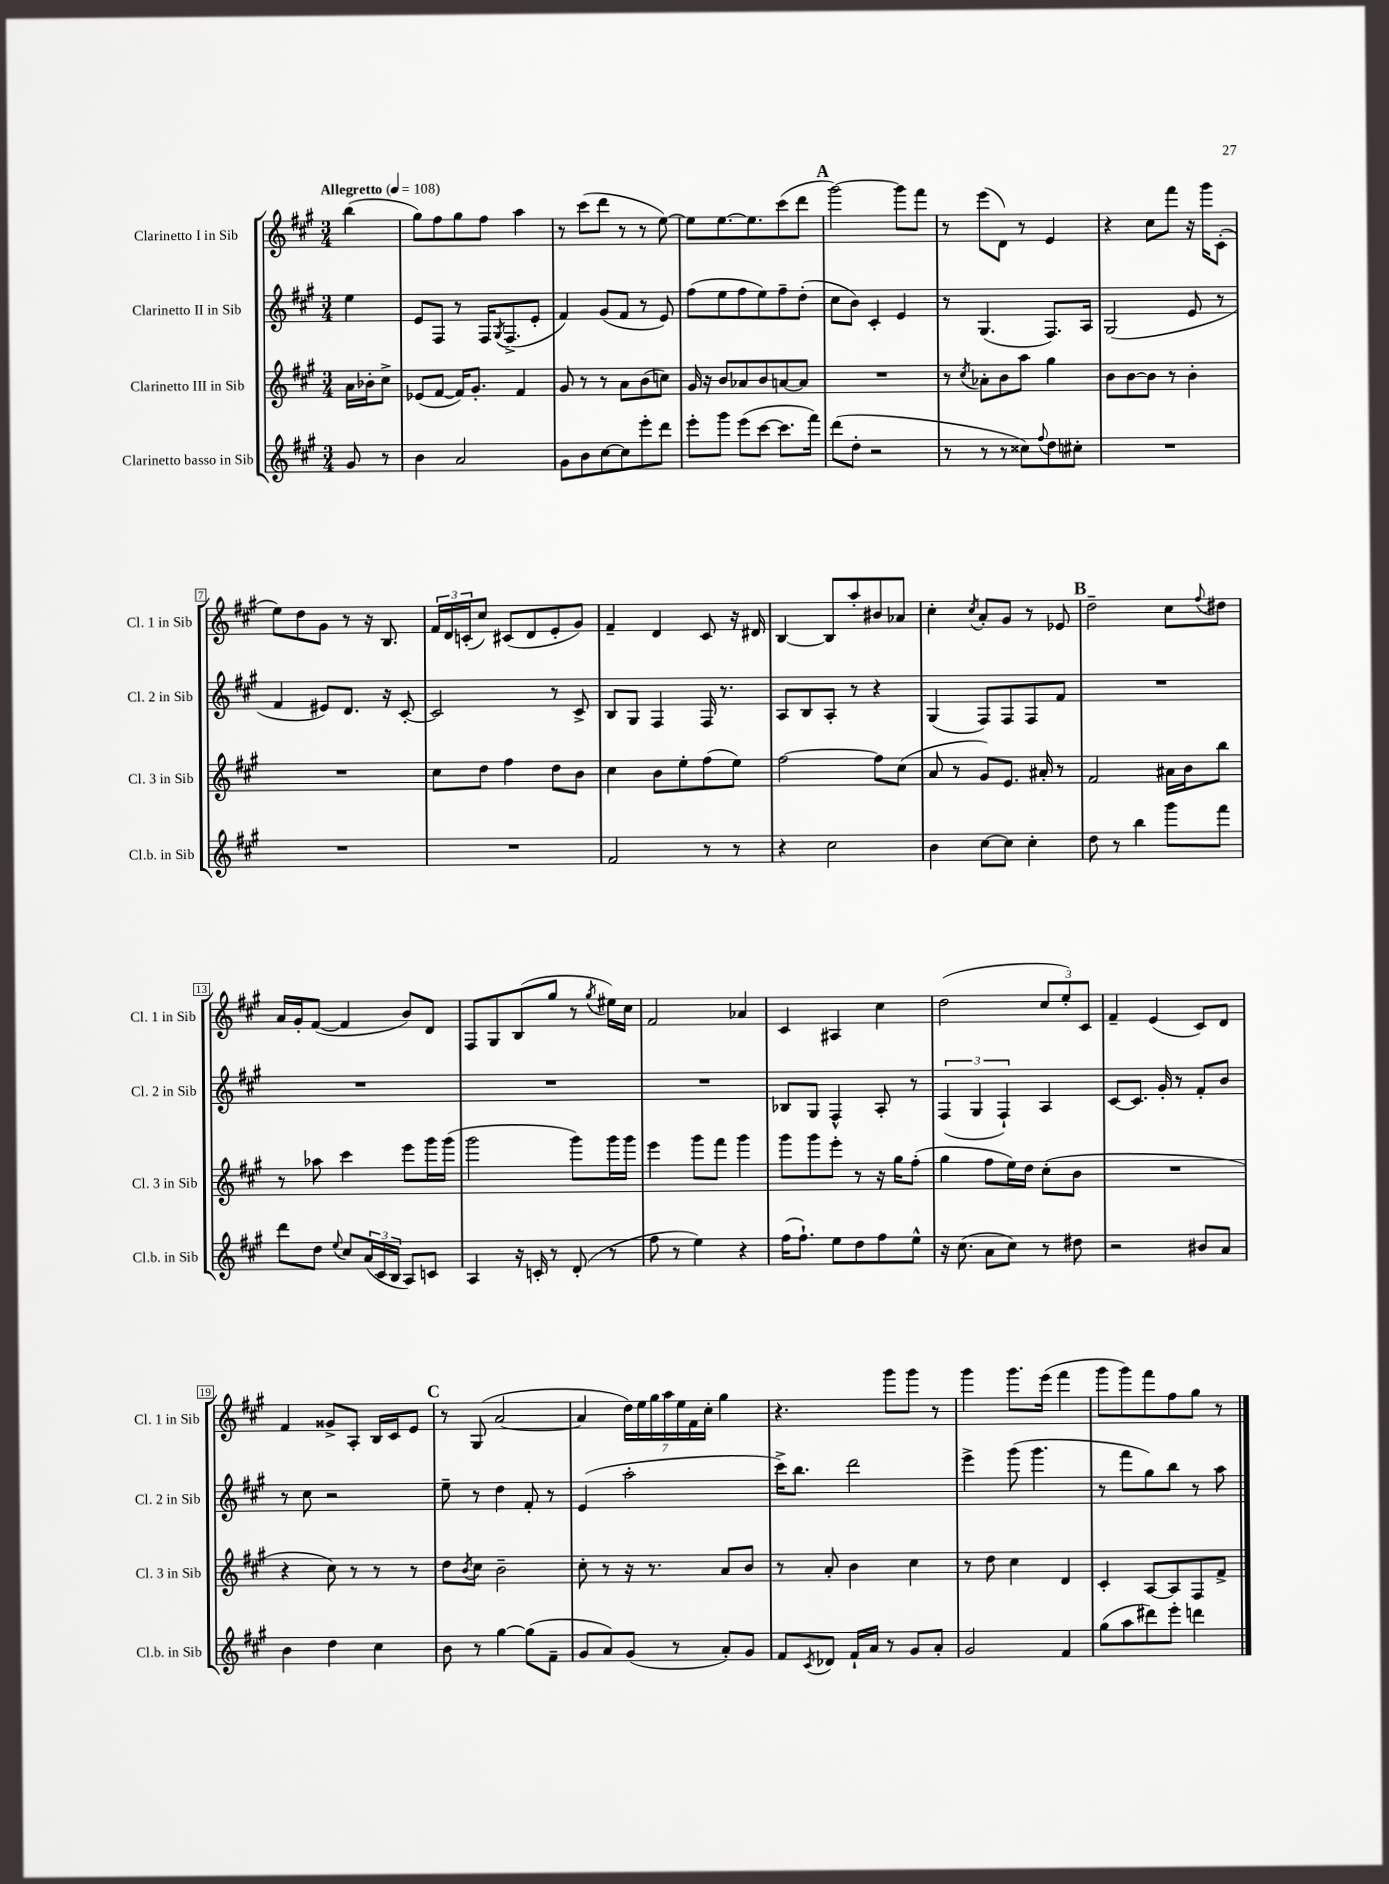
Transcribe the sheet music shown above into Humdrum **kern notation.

**kern	**kern	**kern	**kern
*staff4	*staff3	*staff2	*staff1
*clefG2	*clefG2	*clefG2	*clefG2
*k[f#c#g#]	*k[f#c#g#]	*k[f#c#g#]	*k[f#c#g#]
*M3/4	*M3/4	*M3/4	*M3/4
*MM108	*MM108	*MM108	*MM108
8g#	16a	4ee	(4bb
.	16b-'	.	.
8r	8cc#^	.	.
=	=	=	=
4b	(8e-	8e	8gg#)
.	[8f#	8F#	8ff#
2a	16f#])	8r	8gg#
.	8.g#'	.	.
.	.	16F#	8ff#
.	.	8qG#	.
.	.	(8.F#^	.
.	4f#	.	4aa
.	.	8e'	.
=	=	=	=
8g#	8g#	4f#)	8r
8b	8r	.	(8ccc#
[8cc#	8r	(8g#	8ddd
8cc#]	8a	8f#	8r
8eee'	(8b	8r	8r
8ddd	8cc)	8e)	[8ee)
=	=	=	=
8eee'	16g#	(8ff#	8ee]
.	16r	.	.
8ggg#	8b	8ee	[8.ee
(8eee	8a-	8ff#	.
.	.	.	8.ee]
[8ccc#	8b	8ee)	.
8.ccc#]	[8a	8ff#~	(8ccc#
.	8a]	(8dd'	8ddd
16fff#)	.	.	.
=	=	=	=
(8ddd	2.r	8cc#	[2ggg#)
8dd'	.	8b)	.
2r	.	4c#'	.
.	.	4e	8ggg#]
.	.	.	8fff#
=	=	=	=
8r	8r	8r	8r
.	8qcc#	.	.
8r	8a-'	(4.G#	(8eee
8r	8b	.	8d)
8cc##)	8aa	.	8r
8qqff#	.	.	.
8dd	4gg#	8.F#)	4e
8cc#'	.	.	.
.	.	16A	.
=	=	=	=
2.r	8b	(2G#	4r
.	[8b	.	.
.	8b]	.	8cc#
.	8r	.	8fff#
.	4b'	8e	16r
.	.	.	16ggg#
.	.	8r	(8c#'
=	=	=	=
2.r	2.r	4f#	8ee)
.	.	.	8dd
.	.	8e#)	8g#
.	.	8.d	8r
.	.	.	16r
.	.	16r	8.B
.	.	[8c#'	.
=	=	=	=
2.r	8cc#	2c#]	24f#
.	.	.	24d
.	.	.	(24c'
.	8dd	.	8cc#)
.	4ff#	.	(8c#
.	.	.	8d
.	8dd	8r	8e'
.	8b	8c#^	8g#)
=	=	=	=
2f#	4cc#	8B	4f#~
.	.	8G#	.
.	8b	4F#	4d
.	8ee'	.	.
8r	(8ff#	16F#	8c#
.	.	8.r	.
8r	8ee)	.	16r
.	.	.	16d#
=	=	=	=
4r	[2ff#	8A	[4B
.	.	8B	.
2cc#	.	8A'	8B]
.	.	8r	8aa'
.	8ff#]	4r	8b#
.	(8cc#	.	8a-
=	=	=	=
4b	8a	(4G#	4cc#'
.	8r	.	.
.	.	.	8qcc#
[8cc#	8g#)	8F#)	8a'
8cc#]	8.e	8F#	8g#
4cc#'	.	8F#	8r
.	16a#'	.	.
.	8r	8f#	8e-
=	=	=	=
8dd	2f#	2.r	2dd~
8r	.	.	.
4bb	.	.	.
8ggg#	16a#	.	8cc#
.	16b	.	.
.	.	.	8qqff#
8fff#	8bb	.	8dd#
=	=	=	=
8ddd	8r	2.r	16a
.	.	.	16g#'
8dd	8aa-	.	([8f#
8qqee	.	.	.
8cc#	4ccc#	.	4f#]
(24a	.	.	.
24c#	.	.	.
24B	.	.	.
8A)	8eee	.	8b)
8c	16ggg#	.	8d
.	(16ggg#	.	.
=	=	=	=
4A	2ggg#	2.r	8F#
.	.	.	8G#
16r	.	.	(8B
16c'	.	.	.
8r	.	.	8gg#
(8d'	8ggg#)	.	8r
.	.	.	8qgg#
8r	16ggg#	.	16ee#)
.	16ggg#	.	16cc#
=	=	=	=
8ff#	4eee	2.r	2f#
8r	.	.	.
4ee)	8ggg#	.	.
.	8fff#	.	.
4r	4ggg#	.	4a-
=	=	=	=
(16ff#	8ggg#	8B-	4c#
8.ff#`)	.	.	.
.	8ggg#	8G#	.
8ee	8eee'	4F#^^	4A#
8dd	8r	.	.
8ff#	16r	8A'	4cc#
.	16gg#	.	.
8ee^^	(8ff#'	8r	.
=	=	=	=
16r	4gg#	(6F#	(2dd
(8.cc#	.	.	.
.	.	6G#	.
8a	8ff#	.	.
.	.	6F#`)	.
8cc#)	16ee)	.	.
.	16dd	.	.
8r	(8cc#'	4A	12cc#
.	.	.	12ee')
8dd#	8b	.	.
.	.	.	12c#
=	=	=	=
2r	2.r	[8c#	4f#~
.	.	8.c#]	.
.	.	.	(4e
.	.	16g#'	.
.	.	8r	.
8b#	.	8f#'	8c#)
8a	.	8b	8d
=	=	=	=
4b	4r	8r	4f#
.	.	8cc#	.
4dd	8cc#)	2r	8g##^
.	8r	.	8A'
4cc#	8r	.	16B
.	.	.	16c#
.	8r	.	8e
=	=	=	=
8b	8dd	8ee~	8r
.	8qb	.	.
8r	8cc#	8r	(8G#
[4gg#	2b~	4dd	[2a
(8gg#]	.	8f#'	.
8f#~	.	8r	.
=	=	=	=
8g#	8cc#'	(4e	4a]
8a)	8r	.	.
(8g#	16r	2aa'	28dd)
.	.	.	28ee
.	8.r	.	.
.	.	.	28gg#
.	.	.	28aa
8r	.	.	.
.	.	.	28ee
.	.	.	28f#
.	.	.	28cc#'
8a')	8a	.	4gg#
8g#	8b	.	.
=	=	=	=
8f#	8r	16ccc#^)	4.r
.	.	8.bb	.
8qc#	.	.	.
8d-	8a'	.	.
16f#`	4b	2ddd	.
16a	.	.	.
8r	.	.	8ggg#
8g#	4cc#	.	8ggg#
8a'	.	.	8r
=	=	=	=
2g#	8r	4eee^	4ggg#
.	8dd	.	.
.	4cc#	(8ggg#	8.ggg#
.	.	4.ggg#	.
.	.	.	(16eee
4f#	4d	.	4fff#
=	=	=	=
(8gg#	4c#'	8r	8ggg#
8aa	.	8fff#	8ggg#)
8ddd#)	[8A	8gg#)	8fff#
8eee'	8A]	8bb	8ff#
4ddd	8F#	8r	8gg#
.	8f#^	8aa	8r
==	==	==	==
*-	*-	*-	*-
